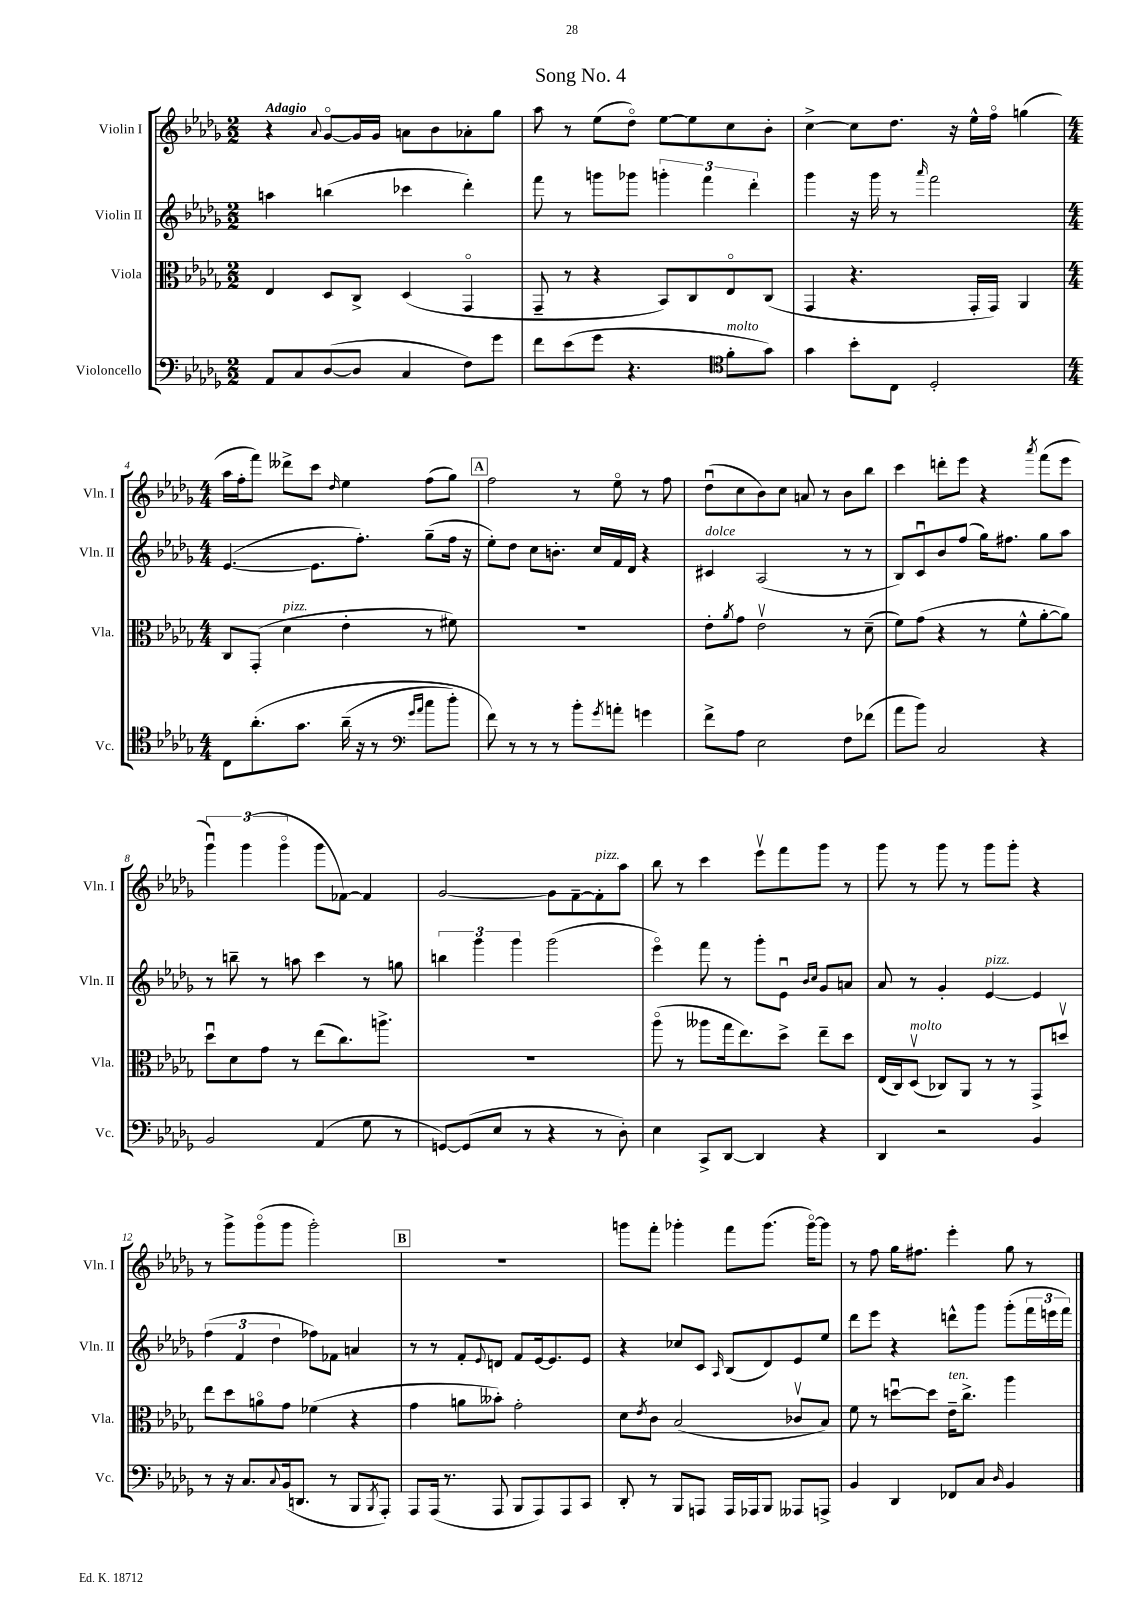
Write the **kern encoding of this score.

**kern	**kern	**kern	**kern
*staff4	*staff3	*staff2	*staff1
*clefF4	*clefC3	*clefG2	*clefG2
*k[b-e-a-d-g-]	*k[b-e-a-d-g-]	*k[b-e-a-d-g-]	*k[b-e-a-d-g-]
*M2/2	*M2/2	*M2/2	*M2/2
8AA-	4E-	4aa	4r
8C	.	.	.
.	.	.	8qqa-
([8D-	8D-	(4bb	[8g-o
8D-]	8C^	.	16g-]
.	.	.	16g-
4C	(4D-	4ccc-	8a
.	.	.	8b-
8F)	4GG-o	4ddd-')	8a-'
8g-	.	.	8gg-
=	=	=	=
8f	8GG-~	8fff	8aa-
(8e-	8r	8r	8r
8g-	4r	8ggg	(8ee-
4.r	.	8ggg-	8dd-o)
.	8BB-)	6ggg'	[8ee-
.	8C	.	8ee-]
.	.	6fff	.
8f'	8E-o	.	8cc
.	.	6ddd-'	.
8g-)	(8C	.	8b-'
=	=	=	=
*clefC4	*	*	*
4g-	4GG-	4ggg-	[4cc^
8b-'	4.r	16r	8cc]
.	.	16ggg-	.
8C	.	8r	8.dd-
.	.	16qqaaa-	.
2D-'	.	2fff	.
.	.	.	16r
.	16GG-'	.	16ee-^^
.	16GG-)	.	16ffo
.	4AA-	.	(4gg
=	=	=	=
*M4/4	*M4/4	*M4/4	*M4/4
8C	8C	([4.e-	16aa-
.	.	.	16ff'
&(8.a-'	(8GG-'	.	8fff)
.	4d-	.	8ddd--^
8.g-	.	.	.
.	.	8.e-]	8ccc
.	.	.	16qqdd-
(16a-~	4e-'	.	4ee-
16r	.	8.ff')	.
8r	.	.	.
16qqdd-	.	.	.
16qqee-	.	.	.
8cc	8r	(8gg-~	(8ff
8dd-')	8f#)	16ff	8gg-)
.	.	16r	.
=	=	=	=
*clefF4	*	*	*
8f&)	1r	8ee-')	2ff
8r	.	8dd-	.
8r	.	8cc	.
8r	.	8.b'	.
8b-'	.	.	8r
.	.	16cc	.
8qg-	.	.	.
8a'	.	16f	8ee-o
.	.	16d-	.
4g	.	4r	8r
.	.	.	8ff
=	=	=	=
8f^	8e-'	4c#	(8dd-u
.	8qa-	.	.
8A-	8g-	.	8cc
2E-	2e-v	(2A-	8b-)
.	.	.	8cc
.	.	.	8a
.	.	.	8r
8F	8r	8r	8b-
(8f-	(8d-~	8r	8bb-
=	=	=	=
8a-	8f)	8B-)	4ccc
8b-)	(8g-	8cu	.
2C	4r	8b-	8ddd'
.	.	(8ff	8eee-
.	8r	16gg-)	4r
.	.	8.ff#	.
.	8f^^	.	.
.	.	.	8qaaa-
4r	[8a-'	8gg-	(8fff
.	8a-])	8aa-	8eee-
=	=	=	=
2BB-	8dd-u	8r	6ggg-u)
.	8d-	8bb~	.
.	.	.	(6ggg-
.	8g-	8r	.
.	.	.	6ggg-o
.	8r	8aa	.
(4AA-	(8ee-	4ccc	8ggg-
.	8.cc)	.	[8f-)
8G-	.	8r	4f-]
.	8.aa^	.	.
8r	.	8gg	.
=	=	=	=
[8GG)	1r	6bb	[2g-
(8GG]	.	.	.
.	.	6ggg-	.
8E-	.	.	.
.	.	6ggg-	.
8r	.	.	.
4r	.	(2ggg-	8g-]
.	.	.	[8f~
8r	.	.	8f']
8D-')	.	.	8aa-
=	=	=	=
4E-	(8aa-o	4eee-o)	8bb-
.	8r	.	8r
8CC^	8aa--	8fff	4ccc
[8DD-	16gg-	8r	.
.	8.ee-)	.	.
4DD-]	.	8ggg-'	8eee-v
.	8dd-^	8e-u	8fff
.	.	16qqb-	.
.	.	16qqcc	.
4r	8ee-~	8g-	8ggg-
.	8dd-	8a	8r
=	=	=	=
4DD-	(16E-	8a-	8ggg-
.	16C)	.	.
.	(8D-v	8r	8r
2r	8C-)	4g-'	8ggg-
.	8AA-	.	8r
.	8r	[4e-	8ggg-
.	8r	.	8ggg-'
4BB-	8GG-^	4e-]	4r
.	8ddv	.	.
=	=	=	=
8r	8ee-	(6ff	8r
16r	8dd-	.	8ggg-^
.	.	6f	.
8.C	.	.	.
.	8ao	.	(8ggg-o
.	.	6dd-	.
8qqC	.	.	.
(16BB-	8g-	.	8ggg-
8.DD	.	.	.
.	(4f-	8ff-)	2ggg-')
8r	.	8f-	.
8BBB-	4r	4a	.
8qBBB-	.	.	.
8AAA-')	.	.	.
=	=	=	=
8AAA-	4g-	8r	1r
(16AAA-	.	8r	.
8.r	.	.	.
.	8a	8f'	.
.	.	8qqe-	.
8AAA-	8b--')	8d	.
8BBB-	2g-'	8f	.
8AAA-)	.	[16e-	.
.	.	8.e-]	.
8AAA-	.	.	.
8CC	.	8e-	.
=	=	=	=
8DD-'	8d-	4r	8ggg
.	8qe-	.	.
8r	8c	.	8fff'
8BBB-	(2B-	8cc-	4ggg-'
8AAA	.	8c	.
.	.	16qqA-	.
16AAA	.	(8B-	8fff
16AAA-	.	.	.
8BBB-	.	8d-)	(8.ggg-
8AAA--	8c-v	8e-	.
.	.	.	[16ggg-o)
8AAA^	8B-)	8ee-	8ggg-]
=	=	=	=
4BB-	8f	8ddd-	8r
.	8r	8eee-	8ff
4DD-	[8ddu	4r	16gg-
.	.	.	8.ff#
.	8dd]	.	.
8FF-	16e-~	8ddd^^	4eee-'
.	8.cc^	.	.
8C	.	8ggg-	.
16qqD-	.	.	.
4BB-	4aa-	(8ggg-'	8gg-
.	.	24fff	8r
.	.	24eee	.
.	.	24fff)	.
==	==	==	==
*-	*-	*-	*-
